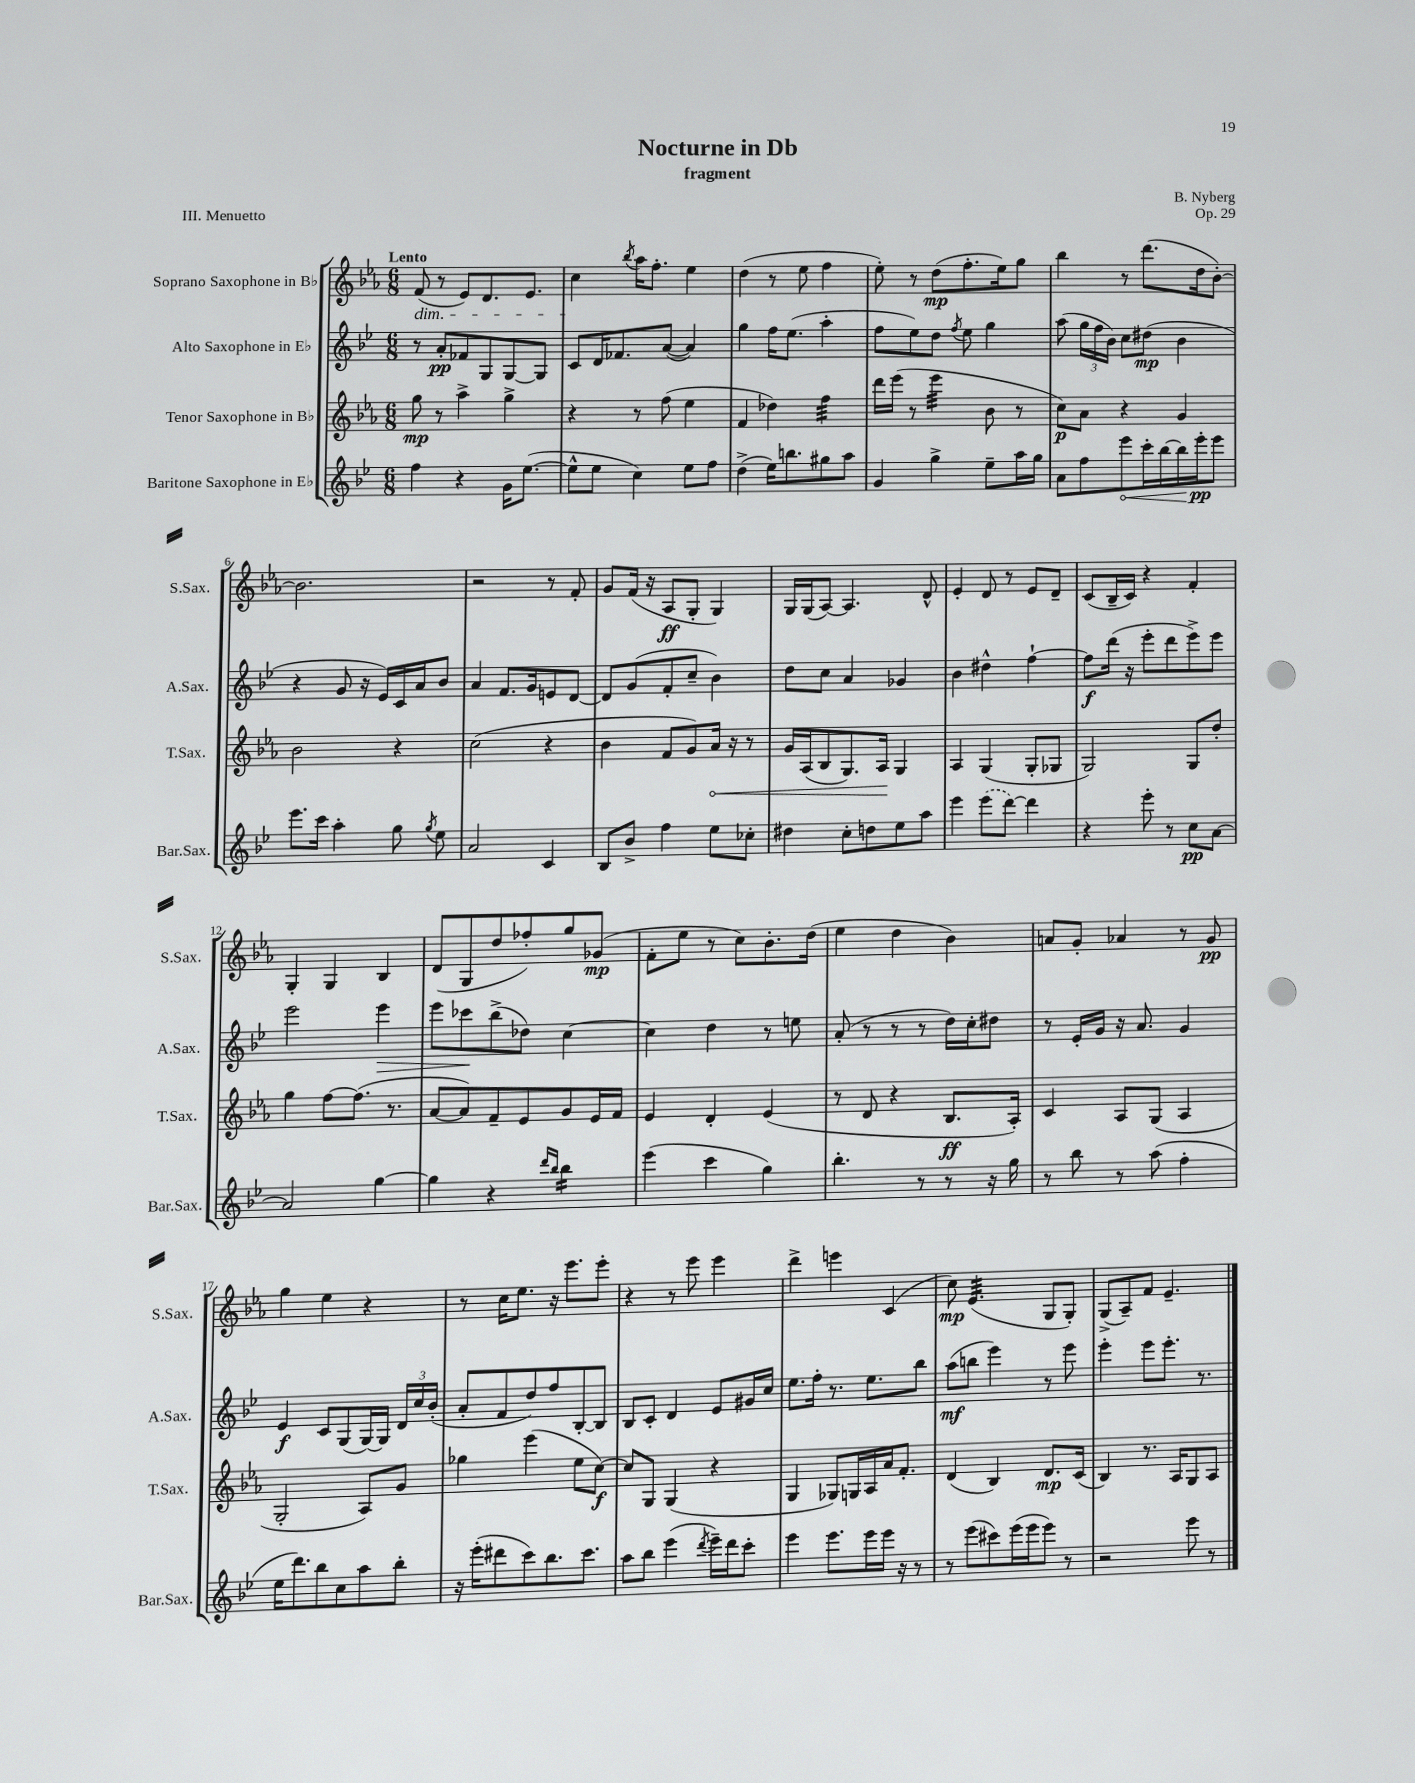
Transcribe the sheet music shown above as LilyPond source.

\header { title = "Nocturne in Db" composer = "B. Nyberg" subtitle = "fragment" opus = "Op. 29" piece = "III. Menuetto" }
<<
\new StaffGroup <<
\new Staff = "s0" \with { instrumentName = "Soprano Saxophone in Bb" shortInstrumentName = "S.Sax." } {
    \clef treble \key ees \major \numericTimeSignature \time 6/8 \tempo "Lento"
    \autoBeamOff f'8\dim( r8 ees'8[) d'8. ees'8.] |
    c''4\! \acciaccatura { bes''8 } aes''16[ f''8.]-. ees''4 |
    d''4( r8 ees''8 f''4 |
    ees''8-.) r8 d''8[\mp( f''8.-. ees''16) g''8] |
    bes''4 r8 d'''8.[( d''16 bes'8]~-.) |
    bes'2. |
    r2 r8 f'8-. |
    g'8[ f'16]( r16 aes8[\ff g8]-. g4) |
    g16[ g16( aes8]~) aes4. d'8-^ |
    ees'4-. d'8 r8 ees'8[ d'8]-- |
    c'8[( bes16-- c'16]) r4 f'4-. |
    g4-. g4 bes4 |
    d'8[( g8 d''8 fes''8-.) g''8 ges'8]\mp( |
    f'8[-. ees''8] r8 c''8[) bes'8.-. d''16]( |
    ees''4 d''4 bes'4) |
    a'8[ g'8]-. aes'4 r8 g'8\pp |
    g''4 ees''4 r4 |
    r8 c''16[ ees''8.] r16 ees'''8.[ ees'''8]-. |
    r4 r8 ees'''8 ees'''4 |
    d'''4-> e'''4 c'4( |
    c''8\mp) ees'4.:32( g8[ g8]-.) |
    g8[->( aes8--) f'8] ees'4.-- \bar "|." |
}
\new Staff = "s1" \with { instrumentName = "Alto Saxophone in Eb" shortInstrumentName = "A.Sax." } {
    \clef treble \key bes \major \numericTimeSignature \time 6/8
    \autoBeamOff r8 a'8[-.\pp fes'8 g8 g8~ g8] |
    c'8[ d'16 fes'8. a'8]~( a'4) |
    g''4 f''16[ ees''8.]( a''4-. |
    f''8[ ees''8) d''8] \acciaccatura { f''8 } ees''8 g''4 |
    a''8( \tuplet 3/2 { g''16[ f''16 bes'16]) } c''8[ dis''8]\mp( bes'4 |
    r4 g'8 r16 ees'16[) c'16 a'16 bes'8] |
    a'4 f'8.[ g'16 e'8 d'8]~ |
    d'8[ g'8( f'8-. c''8]-- bes'4) |
    d''8[ c''8] a'4 ges'4 |
    bes'4 dis''4-^ f''4~-! |
    f''8[\f d'''16]( r16 ees'''8[-. d'''8 ees'''8->) ees'''8] |
    ees'''2 ees'''4\> |
    ees'''8[ ces'''8\! bes''8->( des''8]) c''4~ |
    c''4 d''4 r8 e''8 |
    a'8-.( r8 r8 r8 d''16[) c''16-. dis''8] |
    r8 ees'16[-. g'16] r16 a'8. g'4 |
    ees'4\f c'8[ g8( g16~) g16] \tuplet 3/2 { d'16[ c''16 bes'16]-.( } |
    a'8[-. f'8 d''8) f''8 bes8~-. bes8] |
    bes8[ c'8]-. d'4 ees'8[ gis'16 c''16] |
    ees''8.[ f''16]-. r8. ees''8.[ bes''8] |
    a''8[\mf( b''8] ees'''4) r8 ees'''8 |
    ees'''4-. ees'''8[ ees'''8.]-. r8. \bar "|." |
}
\new Staff = "s2" \with { instrumentName = "Tenor Saxophone in Bb" shortInstrumentName = "T.Sax." } {
    \clef treble \key ees \major \numericTimeSignature \time 6/8
    \autoBeamOff g''8\mp r8 aes''4-> g''4-> |
    r4 r8 f''8( ees''4 |
    f'4 des''4) f''4:32 |
    d'''16[ ees'''16]( r8 ees'''4:32 bes'8 r8 |
    c''8[\p) aes'8] r4 g'4 |
    bes'2 r4 |
    c''2( r4 |
    bes'4 f'8[ g'8) \once \override Hairpin.circled-tip = ##t aes'16]\< r16 r8 |
    g'16[ aes16( bes8 g8.) aes16]\! g4 |
    aes4 g4( g8[-. ges8] |
    g2) g8[ d''8]-. |
    g''4 f''8[~ f''8.]( r8. |
    aes'8[~ aes'8) f'8-- ees'8 g'8 ees'16 f'16] |
    ees'4 d'4-. ees'4( |
    r8 d'8 r4 bes8.[\ff aes16]-.) |
    c'4 aes8[ g8]( aes4 |
    g2-. aes8[) g'8] |
    ges''4 ees'''4( ees''8[ c''8]~\f) |
    c''8[ g8] g4( r4 |
    g4 ges8[) g16 aes16 aes'16 f'8.]-. |
    d'4( bes4) d'8.[\mp c'16]( |
    bes4) r8. aes16[ g8 aes8] \bar "|." |
}
\new Staff = "s3" \with { instrumentName = "Baritone Saxophone in Eb" shortInstrumentName = "Bar.Sax." } {
    \clef treble \key bes \major \numericTimeSignature \time 6/8
    \autoBeamOff f''4 r4 g'16[ ees''8.]~( |
    ees''8[-^ ees''8] c''4) ees''8[ f''8] |
    d''4->( ees''16[) b''8. gis''8 a''8] |
    g'4 g''4-> ees''8[-- a''16 g''16] |
    a'8[ f''8 \once \override Hairpin.circled-tip = ##t ees'''8\< c'''16-. bes''16~ bes''16\! ees'''16-.\pp ees'''8] |
    ees'''8.[ c'''16] a''4-. g''8 \acciaccatura { g''8 } ees''8 |
    a'2 c'4 |
    bes8[ bes'8]-> f''4 ees''8[ ces''8]-. |
    dis''4 c''8[-. d''8 ees''8 a''8] |
    ees'''4 \once \slurDashed ees'''8[( d'''8]~) d'''4 |
    r4 ees'''8-. r8 c''8[\pp a'8]~ |
    a'2 g''4~ |
    g''4 r4 \grace { d'''16[ bes''16] } bes''4:16 |
    ees'''4( c'''4 g''4) |
    bes''4.-. r8 r8 r16 g''16 |
    r8 bes''8 r8 a''8( f''4-. |
    ees''16[ d'''8.) bes''8 c''8 a''8 bes''8]-. |
    r16 ees'''16[-.( dis'''8 c'''8) bes''8. c'''8.] |
    a''8[ bes''8] ees'''4( \acciaccatura { d'''8 } ees'''16[--) d'''16 c'''8]-. |
    ees'''4 ees'''8.[ ees'''16 ees'''16] r16 r8 |
    r8 ees'''8[( cis'''8) ees'''16( ees'''16 ees'''8]) r8 |
    r2 ees'''8 r8 \bar "|." |
}
>>
>>
